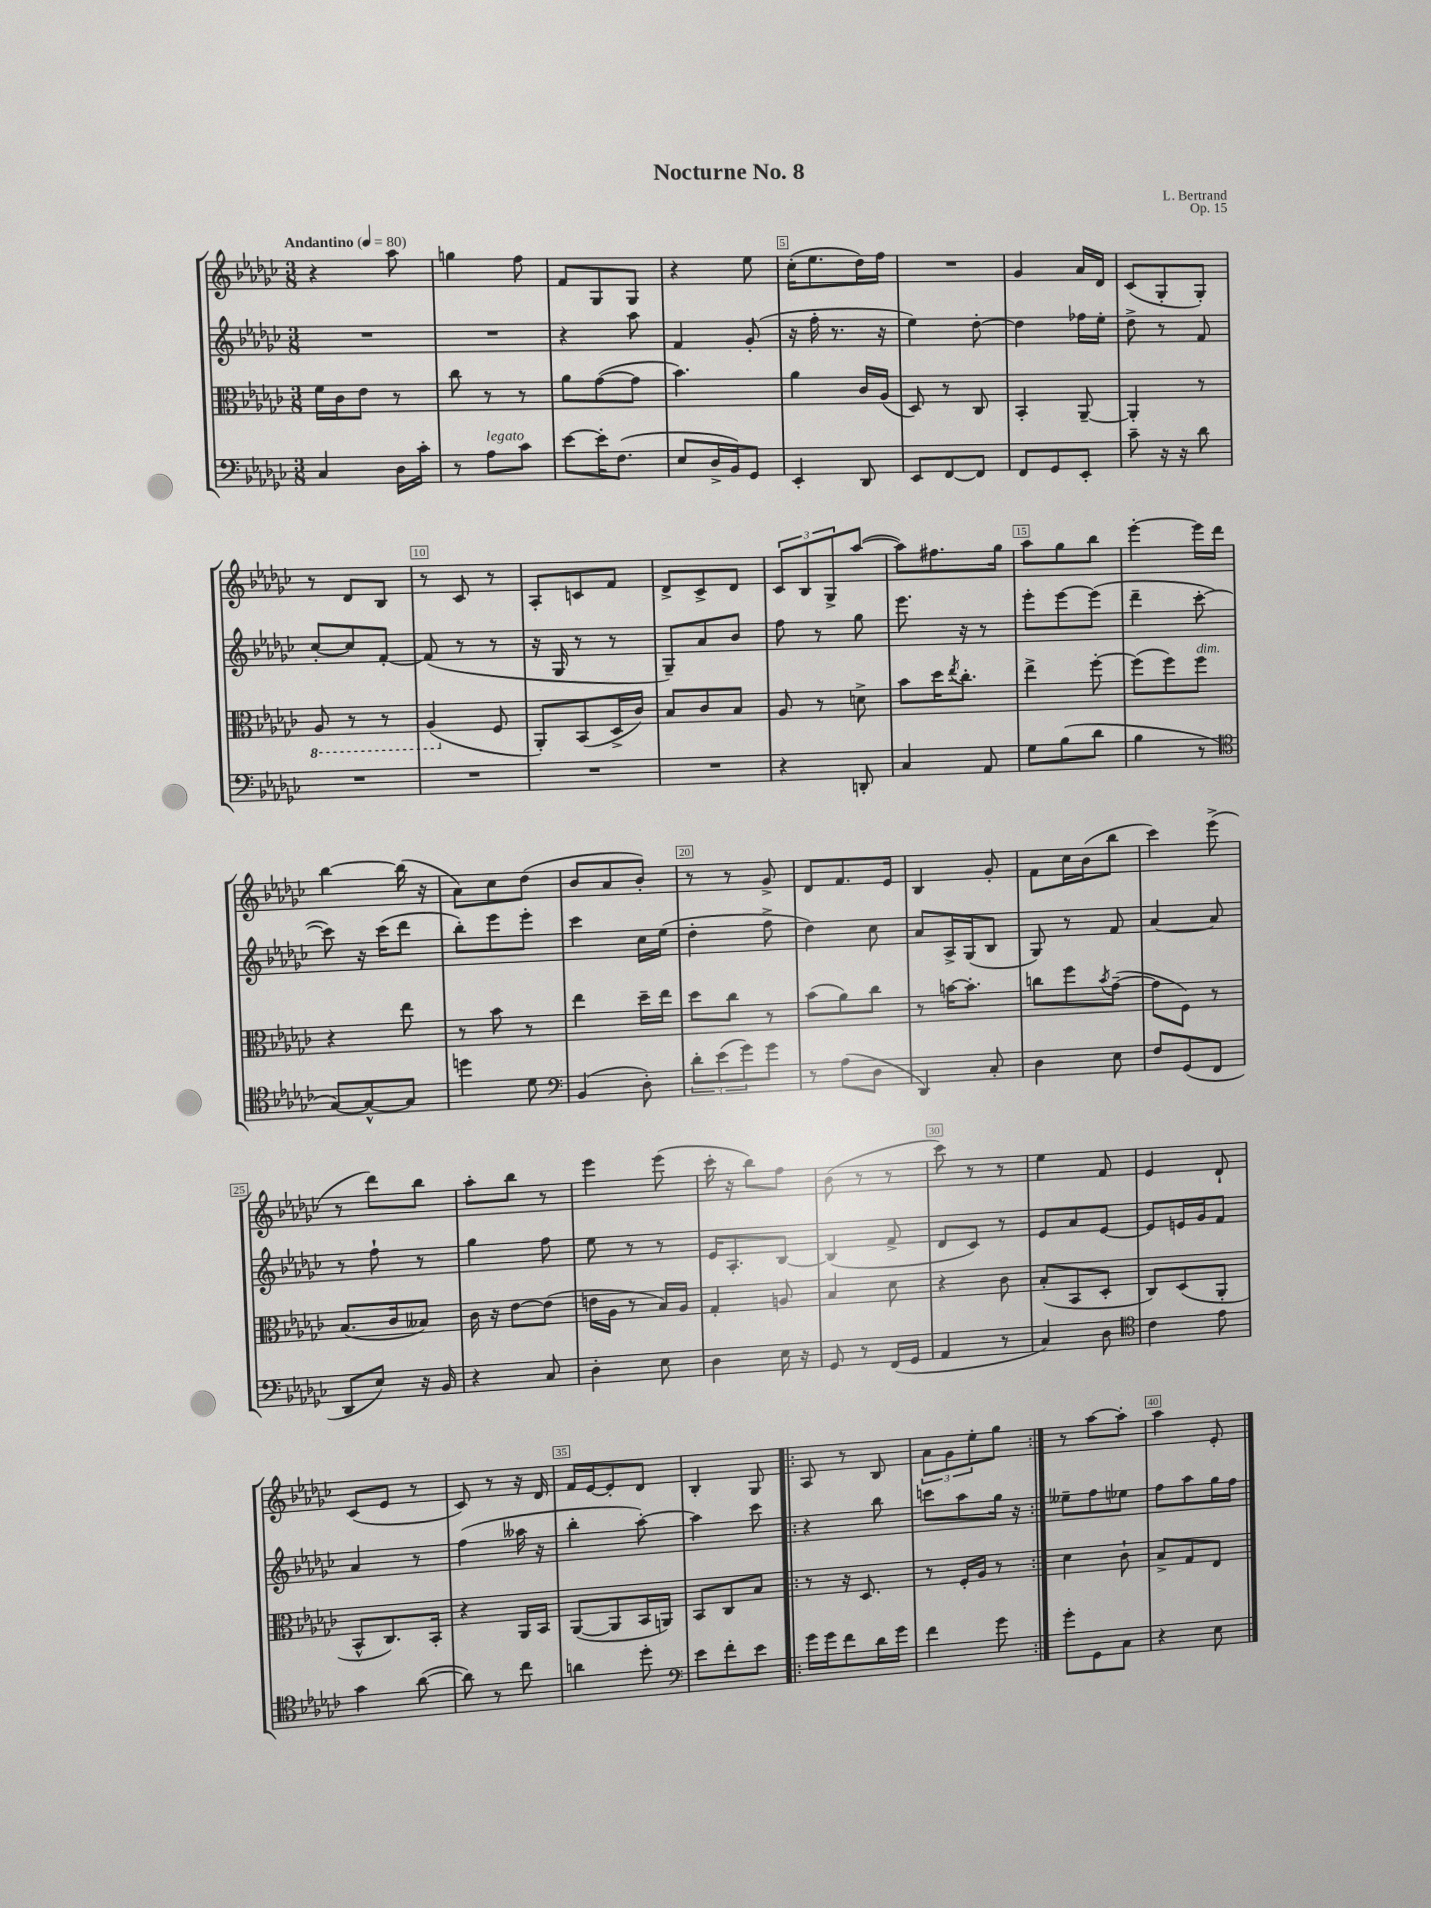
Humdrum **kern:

**kern	**kern	**kern	**kern
*staff4	*staff3	*staff2	*staff1
*clefF4	*clefC3	*clefG2	*clefG2
*k[b-e-a-d-g-c-]	*k[b-e-a-d-g-c-]	*k[b-e-a-d-g-c-]	*k[b-e-a-d-g-c-]
*M3/8	*M3/8	*M3/8	*M3/8
*MM80	*MM80	*MM80	*MM80
4C-/	16f\LL	4.r	4r
.	16c-\J	.	.
.	8e-\J	.	.
16D-\LL	8r	.	8aa-\
16c-'\JJ	.	.	.
=	=	=	=
8r	8cc-\	4.r	4gg\
8A-\L	8r	.	.
8c-\J	8r	.	8ff\
=	=	=	=
[8e-\L	8a-\L	4r	8f/L
16e-'\]K	([8g-\	.	8G-/
(8.F\J	.	.	.
.	8g-\]J	8aa-\	8G-/J
=	=	=	=
8E-/L	4.b-\)	4f/	4r
16D-^/L	.	.	.
16BB-/J)	.	.	.
8GG-/J	.	(8g-'/	8ee-\
=	=	=	=
4EE-'/	4a-\	16r	(16cc-'\LK
.	.	16ff'\	8.ee-\
.	.	8.r	.
8DD-/	16c-/LL	.	16dd-\L)
.	(16A-/JJ	16r	16ff\JJ
=	=	=	=
8EE-/L	8D-/)	4ee-\)	4.r
[8FF/	8r	.	.
8FF/]J	8C-/	[8dd-'\	.
=	=	=	=
8FF/L	4BB-'/	4dd-\]	4g-/
8GG-/	.	.	.
8EE-'/J	[8AA-~/	16ff-\LL	16a-/LL
.	.	16ee-'\JJ	16d-/JJ
=	=	=	=
8c-~\	4AA-'/]	8dd-^\	(8c-/L
16r	.	8r	8G-'/
16r	.	.	.
8d-\	8r	8f/	8G-'/J)
=	=	=	=
4.r	8AA-/	[8cc-'/L	8r
.	8r	8cc-/]	8d-/L
.	8r	[8f'/J	8B-/J
=	=	=	=
4.r	(4AA-/	(8f/]	8r
.	.	8r	8c-/
.	8F/	8r	8r
=	=	=	=
4.r	8AA-'/L)	16r	8A-'/L
.	.	16G-/	.
.	(8BB-/	8r	8c/
.	16D-^/L	8r	8f/J
.	16c-/JJ)	.	.
=	=	=	=
4.r	8B-/L	8G-~/L)	8d-^/L
.	8c-/	8a-/	8c-^/
.	8B-/J	8b-/J	8d-/J
=	=	=	=
4r	8A-/	8ff\	12c-/L
.	.	.	12B-/
.	8r	8r	.
.	.	.	12G-^/
8DD'/	8d^\	8gg-\	([8aa-/J
=	=	=	=
4C-/	8b-\L	8.eee-\	8aa-\]L)
.	16dd-\K	.	8.ff#\
.	8qee-/	.	.
.	8.cc-'\J	16r	.
8AA-/	.	8r	.
.	.	.	16gg-\Jk
=	=	=	=
8G-\L	4ee-^\	8eee-'\L	8aa-\L
(8B-\	.	[8eee-\	8gg-\
8d-\J	[8ff'\	(8eee-\]J	8bb-\J
=	=	=	=
4B-\	(8ff\]L	4ddd-~\	[4eee-'\
.	8ff\)	.	.
8r	8ff\J	[8ccc-'\	16eee-\]LL
.	.	.	16ddd-\JJ
=	=	=	=
*clefC4	*	*	*
[8G-/L)	4r	8ccc-\])	[4bb-\
8G-^^/_	.	16r	.
.	.	(16ccc-\LK	.
8G-/]J	8ee-\	8ddd-\J	(16bb-\]
.	.	.	16r
=	=	=	=
4dd\	8r	8bb-'\L)	8a-\L)
.	8b-\	8eee-\	8cc-\
8d-\	8r	8eee-'\J	(8dd-\J
=	=	=	=
*clefF4	*	*	*
(4BB-/	4ee-\	4ccc-\	8b-/L
.	.	.	8a-/
8D-'\)	16dd-~\LL	16cc-\LL	8b-'/J)
.	16ee-\JJ	(16ee-\JJ	.
=	=	=	=
12d-'\L	8dd-\L	4dd-'\	8r
(12e-\	.	.	.
.	8cc-\J	.	8r
12g-\)	.	.	.
8g-\J	8r	8ff^\	8g-^/
=	=	=	=
8r	(8b-\L	4dd-\)	8d-/L
(8A-\L	8a-\)	.	8.f/
8D-\J	8cc-\J	8cc-\	.
.	.	.	16e-/Jk
=	=	=	=
4DD-/)	8r	8a-/L	4B-/
.	[16b\LK	16A-^/L	.
.	8.b'\]J	(16G-/J	.
8C-'/	.	8B-/J	8g-'/
=	=	=	=
4D-\	8cc\L	8G-/)	8f\L
.	8ff\	8r	16cc-\L
.	.	.	(16b-\J
.	8qb-/	.	.
8E-\	([8g-~\J	8f/	8bb-\J
=	=	=	=
8F/L	8g-\]L	[4a-/	4ccc-\)
(8GG-/	8F\J)	.	.
8FF/J	8r	8a-/]	(8eee-^\
=	=	=	=
8DD-/L	(8.B-/L	8r	8r
8E-/J)	.	8ff`\	8ddd-\L)
.	16c-/k	.	.
16r	8B--/J)	8r	8bb-\J
16BB-/	.	.	.
=	=	=	=
4r	16c-\	4gg-\	8aa-'\L
.	16r	.	.
.	[8e-\L	.	8bb-\J
8C-/	(8e-\]J	8ff\	8r
=	=	=	=
4D-'\	16e\LL	8ee-\	4eee-\
.	16A-\JJ	.	.
.	8r	8r	.
8E-\	16B-/LL)	8r	(8eee-\
.	16A-/JJ	.	.
=	=	=	=
4D-\	4G-'/	16e-/LK	16ccc-'\
.	.	8.A-'/	16r
.	.	.	8bb-\L)
16E-\	8A/	[8B-/J	8ff\J
16r	.	.	.
=	=	=	=
8GG-/	4B-/	(4B-/]	(8b-\
8r	.	.	8r
(16FF/LL	8d-\	8f^/	8r
16GG-/JJ	.	.	.
=	=	=	=
4AA-/	4r	8d-/L	8ccc-\)
.	.	8c-/J)	8r
8r	8c-\	8r	8r
=	=	=	=
4C-/)	(8B-'/L	8e-/L	4ee-\
.	8BB-/	8a-/	.
8D-\	8D-'/J	[8e-/J	8f/
=	=	=	=
*clefC4	*	*	*
4c-\	8C-/L)	8e-/]L	4e-/
.	(8D-/	16e/L	.
.	.	16g-/J	.
8e-\	8AA-'/J	8f/J	8d-`/
=	=	=	=
4g-\	8BB-^^/L	4a-/	(8c-/L
.	8.C-/)	.	8e-/J
([8a-\	.	8r	8r
.	16BB-'/Jk	.	.
=	=	=	=
8a-\])	4r	(4ff\	8c-/)
8r	.	.	8r
8cc-\	16AA-/LL	16aa--\	16r
.	16BB-/JJ	16r	16d-/
=	=	=	=
4a\	([8AA-/L	4bb-'\	16f/LL
.	.	.	[16e-/J
.	8AA-/]	.	8e-'/]
8dd-'\	16BB-/L	[8aa-'\)	8d-/J
.	16AA/JJ)	.	.
=	=	=	=
*clefF4	*	*	*
8e-\L	8BB-/L	4aa-\]	4B-'/
8f'\	8C-/	.	.
8e-\J	8B-/J	8ccc-\	8G-/
=!|:	=!|:	=!|:	=!|:
16g-\LL	8r	4r	8A-/
16g-\J	.	.	.
8f\	16r	.	8r
.	8.D-/	.	.
16d-\L	.	8bb-\	8B-/
16g-\JJ	.	.	.
=	=	=	=
4f\	8r	8ccc\L	12a-\L
.	.	.	12g-\
.	16F'/LL	8aa-\	.
.	.	.	12ee-'\
.	16A-/JJ	.	.
8g-\	8r	16gg-\Jk	8gg-\J
.	.	16r	.
=:|!	=:|!	=:|!	=:|!
8g-'\L	4d-\	8ee--~\L	8r
8GG-\	.	8ff\	[8aa-\L
8C-\J	8c-`\	8ee-\J	8aa-'\]J
=	=	=	=
4r	8B-^/L	8ff\L	4aa-\
.	8G-/	8aa-\	.
8E-\	8E-/J	16gg-\L	8e-'/
.	.	16ff\JJ	.
==	==	==	==
*-	*-	*-	*-
